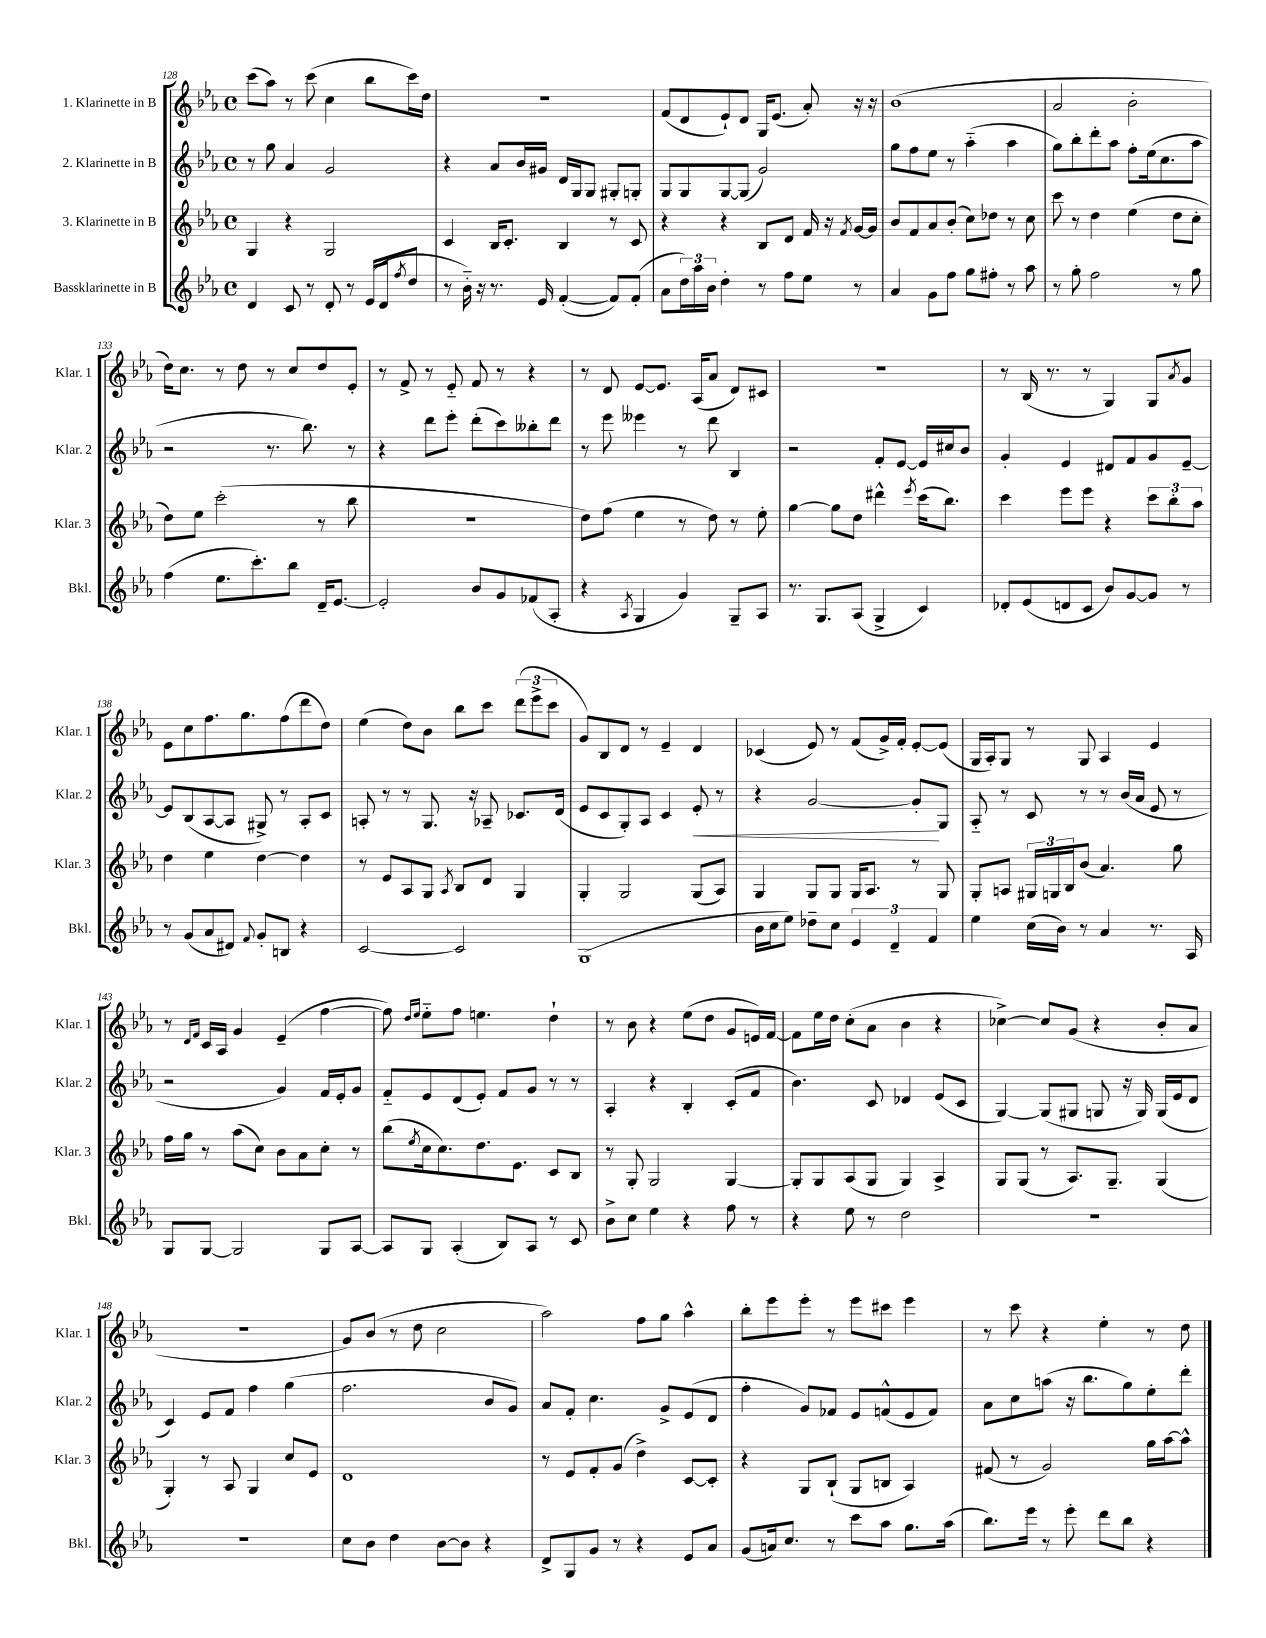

**kern	**kern	**kern	**kern
*staff4	*staff3	*staff2	*staff1
*clefG2	*clefG2	*clefG2	*clefG2
*k[b-e-a-]	*k[b-e-a-]	*k[b-e-a-]	*k[b-e-a-]
*M4/4	*M4/4	*M4/4	*M4/4
*met(c)	*met(c)	*met(c)	*met(c)
4d	4G	8r	(8ccc
.	.	8gg	8aa-)
8c	4r	4a-	8r
8r	.	.	(8ccc
8d'	2G	2g	4cc
8r	.	.	.
(16e-	.	.	8bb-
16d	.	.	.
8qff	.	.	.
8dd	.	.	16ccc)
.	.	.	16dd
=	=	=	=
8r	4c	4r	1r
16b-'~)	.	.	.
16r	.	.	.
8.r	16B-	8a-	.
.	8.c'	.	.
.	.	16b-	.
16e-	.	16g#	.
([4f'	4B-	16d	.
.	.	16G	.
.	.	8G	.
8f])	8r	8G#'	.
(8f'	8c	8G'	.
=	=	=	=
8a-	4r	8G	(8f
24dd)	.	8G	8d
24aa-	.	.	.
24b-	.	.	.
4dd'	4r	[8G	8e-`)
.	.	(8G]	8d
8r	8B-	2g)	16G
.	.	.	(8.e-
8ff	8d	.	.
8ee-	16f	.	8a-')
.	16r	.	.
.	8qf	.	.
8r	[16g	.	16r
.	16g]	.	16r
=	=	=	=
4a-	8b-	8gg	(1b-
.	8f	8ff	.
8g	8a-	8ee-	.
8ff	(8b-'	8r	.
8gg	8cc)	(4aa-'~	.
8ff#'	8dd-	.	.
8r	8r	4aa-	.
8aa-	8cc	.	.
=	=	=	=
8r	8ccc	8gg)	2a-
8gg'	8r	8bb-'	.
2ff	4dd	8ddd'	.
.	.	8aa-	.
.	(4ee-	8ff'	2b-'
.	.	(16ee-	.
.	.	8.cc	.
8r	8dd	.	.
8gg	8cc'	8aa-	.
=	=	=	=
(4ff	8dd)	2r	16dd)
.	.	.	8.cc
.	8ee-	.	.
8.ee-	(2ccc'	.	8r
.	.	.	8dd
8.ccc')	.	.	.
.	.	8.r	8r
8bb-	.	.	8cc
.	.	8.bb-)	.
16d~	8r	.	8dd
[8.e-	.	.	.
.	8bb-	8r	8e-'
=	=	=	=
2e-']	1r	4r	8r
.	.	.	8f^
.	.	8ddd	8r
.	.	8eee-'	8e-'~
8b-	.	(8ddd'	8f
8g	.	8ccc)	8r
(8f-	.	8bb--'	4r
8A-'	.	8ddd	.
=	=	=	=
4r	8dd)	8r	8r
.	(8ff	8eee-	8d
8qA-	.	.	.
4G	4ee-	4eee--	[8e-
.	.	.	8.e-]
4g)	8r	8r	.
.	.	.	(16A-
.	8dd)	8ddd	8a-
8G~	8r	4B-	8d)
8A-	8ee-'	.	8c#
=	=	=	=
8.r	[4gg	2r	1r
8.G	.	.	.
.	8gg]	.	.
(8A-	8dd	.	.
4G^	4ddd#^^	8f'	.
.	.	[8e-	.
.	8qeee-	.	.
4c)	(16ccc	16e-]	.
.	8.bb-)	16cc#	.
.	.	8b-	.
=	=	=	=
8d-'	4ccc	4g'	8r
(8e-	.	.	(16B-
.	.	.	8.r
8d	8eee-	4e-	.
8c	8eee-	.	8r
8b-)	4r	8d#	4G)
[8g	.	8f	.
8g]	12ccc	8g	8G
.	12bb-'	.	.
.	.	.	8qa-
8r	.	[8e-~	8g
.	12aa-	.	.
=	=	=	=
8r	4dd	8e-]	8e-
(8g	.	(8B-	8cc
8a-	4ee-	[8A-	8.ff
8d#)	.	8A-]	.
.	.	.	8.gg
8qqf	.	.	.
8g'	[4dd	8G#^)	.
8B	.	8r	(8ff
4r	4dd]	8A-'	8ddd
.	.	8c	8dd)
=	=	=	=
[2c	8r	8A'	(4ee-
.	8e-	8r	.
.	8A-	8r	8dd)
.	8G	8.G	8b-
.	8qA-	.	.
2c]	8B-	.	8bb-
.	.	16r	.
.	8d	8A-~	8ccc
.	4G	8.c-	(12ddd
.	.	.	12eee-^
.	.	.	12ccc
.	.	(16d	.
=	=	=	=
(1G	4G'	8e-	8g)
.	.	8c	8B-
.	2G	8G')	8d
.	.	8A-	8r
.	.	4c	4e-~
.	(8G	8e-'	4d
.	8A-)	8r	.
=	=	=	=
16b-	4G	4r	(4c-
16cc	.	.	.
8ee-)	.	.	.
8dd-~	8G	[2g	8e-)
8cc	8G	.	8r
6e-	16G	.	(8f
.	8.A-	.	.
.	.	.	16g^)
6d~	.	.	.
.	.	.	16f'
.	8r	8g']	[8e-'
6f	.	.	.
.	8G	8G	(8e-]
=	=	=	=
4ee-	8G'	8A-'~	16G
.	.	.	16A-')
.	8A	8r	8G
(16cc	24G#	8c	8r
.	24G	.	.
16b-)	.	.	.
.	24B-	.	.
8r	(8b-	8r	8G
4a-	4.a-)	8r	4A-
.	.	(16b-	.
.	.	16a-	.
8.r	.	8e-	4e-
.	8gg	8r	.
16A-	.	.	.
=	=	=	=
8G	16ff	2r	8r
.	16gg	.	.
.	.	.	16qqd
.	.	.	16qqf
[8G	8r	.	16c
.	.	.	16A-
2G]	(8aa-	.	4g
.	8cc)	.	.
.	8b-	4g)	(4e-~
.	8a-	.	.
8G	8cc'	16f	[4ff
.	.	16e-'	.
[8A-	8r	8g	.
=	=	=	=
8A-]	(8bb-	8f'~	8ff])
.	.	.	16qqdd
.	8qee-	.	16qqee-
8G	16cc	8e-	8ee-'~
.	8.cc)	.	.
(4A-'	.	(8d	8ff
.	8.dd	8e-')	4.ee
8B-)	.	8f	.
.	8.e-	.	.
8A-	.	8g	.
8r	8c	8r	4dd`
8c	8B-	8r	.
=	=	=	=
8b-^	8r	4A-'	8r
8cc	8G'	.	8b-
4ee-	2G	4r	4r
4r	.	4B-'	(8ee-
.	.	.	8dd
8ff	[4G	(8c'	8g
8r	.	8f	16e)
.	.	.	[16f
=	=	=	=
4r	8G']	4.b-)	8f]
.	8G	.	16ee-
.	.	.	16dd
8ee-	(8A-	.	(8cc'
8r	8G	8c	8a-
2dd	4G)	4d-	4b-
.	4A-^	(8e-	4r
.	.	8c	.
=	=	=	=
1r	8G	[4G)	[4cc-^)
.	(8G	.	.
.	8r	(8G]	8cc-]
.	8.A-)	8G#	(8g
.	.	8G	4r
.	8.G~	.	.
.	.	16r	.
.	.	16G)	.
.	(4G	(16G	8b-'
.	.	16e-	.
.	.	8d	8a-
=	=	=	=
1r	4G')	4c)	1r
.	8r	8e-	.
.	8A-	8f	.
.	4G	4ff	.
.	8cc	(4gg	.
.	8e-	.	.
=	=	=	=
8cc	1d	2.ff	8g)
8b-	.	.	(8b-
4dd	.	.	8r
.	.	.	8dd
[8b-	.	.	2cc
8b-]	.	.	.
4r	.	8b-	.
.	.	8g)	.
=	=	=	=
8d^	8r	8a-	2aa-)
8G	8e-	8f'	.
8g	8f'	4.cc	.
8r	(8g	.	.
4r	4dd^)	.	8ff
.	.	8g^	8gg
8e-	[8c	(8e-	4aa-^^
8a-	8c']	8d	.
=	=	=	=
(8g	4r	4ff'	8bb-'
16a)	.	.	8eee-
8.cc	.	.	.
.	8G	8g)	8eee-'
8r	(8B-`	8f-	8r
8ccc	8G	8e-	8eee-
8aa-	8B	(8f^^	8ccc#
8.gg	4A-)	8e-	4eee-
.	.	8f)	.
(16aa-	.	.	.
=	=	=	=
8.bb-)	(8f#	8a-	8r
.	8r	8cc	8ccc
16eee-	.	.	.
8r	2g)	(8aa	4r
8eee-'	.	16r	.
.	.	8.bb-	.
8ddd	.	.	4ee-'
8bb-	.	8gg)	.
4r	16gg	8ee-'	8r
.	[16aa-	.	.
.	8aa-^^]	8ddd'	8dd
==	==	==	==
*-	*-	*-	*-
